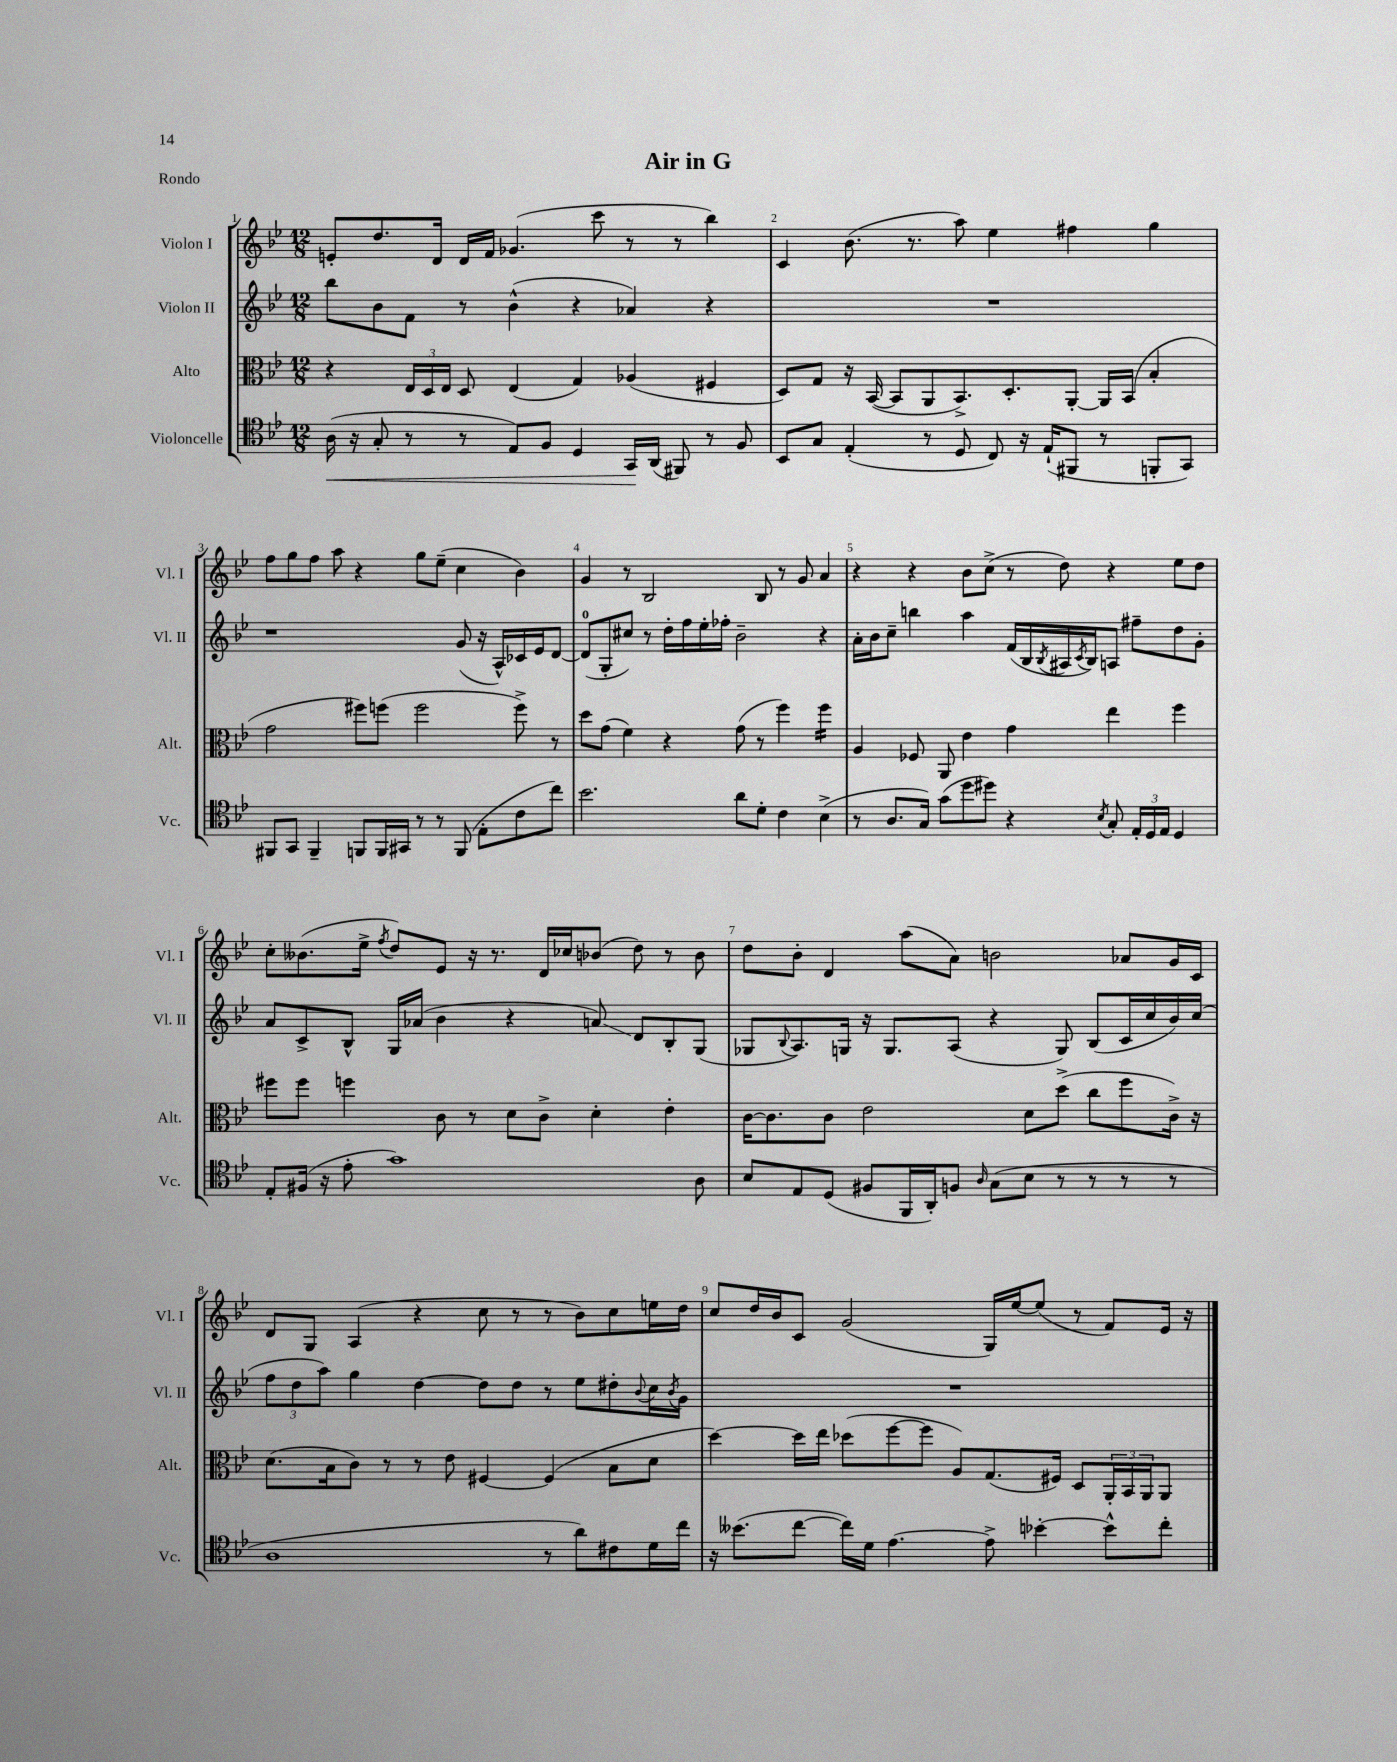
\header { title = "Air in G" piece = "Rondo" }
<<
\new StaffGroup <<
\new Staff = "s0" \with { instrumentName = "Violon I" shortInstrumentName = "Vl. I" } {
    \clef treble \key bes \major \numericTimeSignature \time 12/8
    e'8-. d''8. d'16 d'16 f'16 ges'4.( c'''8 r8 r8 bes''4) |
    c'4 bes'8.( r8. a''8) ees''4 fis''4 g''4 |
    f''8 g''8 f''8 a''8 r4 g''8 ees''8--( c''4 bes'4) |
    g'4 r8 bes2 bes8 r8 g'8 a'4 |
    r4 r4 bes'8 c''8->( r8 d''8) r4 ees''8 d''8 |
    c''8-. beses'8.( ees''16-> \acciaccatura { f''8 } d''8) ees'8 r16 r8. d'16 ces''16 bes'8( d''8) r8 bes'8 |
    d''8 bes'8-. d'4 a''8( a'8) b'2 aes'8 g'16 c'16 |
    d'8 g8 a4( r4 c''8 r8 r8 bes'8) c''8 e''16 d''16 |
    c''8 d''16 bes'16 c'8 g'2( g16) ees''16~ ees''8( r8 f'8) ees'16 r16 \bar "|." |
}
\new Staff = "s1" \with { instrumentName = "Violon II" shortInstrumentName = "Vl. II" } {
    \clef treble \key bes \major \numericTimeSignature \time 12/8
    bes''8 bes'8 f'8 r8 bes'4-^( r4 aes'4) r4 |
    R1. |
    r1 g'8( r16 a16-^) ces'16 ees'16 d'8~ |
    d'8-0( g8-. cis''8) r8 d''16-. f''16 ees''16-. fes''16-. bes'2-- r4 |
    a'16-. bes'16 c''8-- b''4 a''4 f'16( bes16 \acciaccatura { bes8 } ais16 \acciaccatura { c'8 } bes16) a8 fis''8-- d''8 g'8-. |
    a'8 c'8-> bes8-^ g16 aes'16( bes'4 r4 a'8\glissando) d'8 bes8-. g8( |
    ges8 \appoggiatura { bes8 } a8.) g16 r16 g8. a8( r4 g8) bes8( c'16 c''16 bes'16) c''16( |
    \tuplet 3/2 { f''8 d''8 a''8) } g''4 d''4~ d''8 d''8 r8 ees''8 dis''8-. \appoggiatura { bes'8 } c''16 \acciaccatura { bes'8 } g'16 |
    R1. \bar "|." |
}
\new Staff = "s2" \with { instrumentName = "Alto" shortInstrumentName = "Alt." } {
    \clef alto \key bes \major \numericTimeSignature \time 12/8
    r4 \tuplet 3/2 { ees16 d16 ees16 } d8 ees4( g4) aes4( fis4 |
    d8) g8 r16 bes,16~( bes,8 a,8 bes,8.->) d8.-. a,8~-. a,16 bes,16( bes4-. |
    g'2 fis''8) f''8( f''2 f''8->) r8 |
    d''8 g'8( f'4) r4 g'8( r8 f''4) f''4:16 |
    a4 fes8 a,8 ees'4 g'4 ees''4 f''4 |
    fis''8 fis''8 f''4 c'8 r8 d'8 c'8-> d'4-. ees'4-. |
    c'16~ c'8. c'8 ees'2 d'8 d''8->( c''8 f''8 c'16->) r16 |
    d'8.( bes16 c'8) r8 r8 ees'8 fis4~ fis4( bes8 d'8 |
    d''4~) d''16 ees''16 des''8( f''8~ f''8 a8) g8.( fis16) d8 \tuplet 3/2 { a,16-. bes,16 a,16 } a,8 \bar "|." |
}
\new Staff = "s3" \with { instrumentName = "Violoncelle" shortInstrumentName = "Vc." } {
    \clef tenor \key bes \major \numericTimeSignature \time 12/8
    a16\<( r16 g8-. r8 r8 ees8) f8 d4 g,16\! a,16( fis,8) r8 f8 |
    bes,8 g8 ees4-.( r8 d8 c8) r16 ees16-!( fis,8 r8 f,8-. g,8) |
    fis,8 g,8 fis,4-- f,8 f,16 gis,16 r8 r8 f,8( ees8-. c'8 c''8) |
    bes'2. a'8 d'8-. c'4 bes4->( |
    r8 a8. g16) g'8( d''8 dis''8) r4 \acciaccatura { bes8 } g8-. \tuplet 3/2 { ees16-. d16 ees16 } d4 |
    ees8-. fis16( r16 ees'8-. g'1) a8 |
    bes8 ees8 d8( fis8 f,16 a,16-.) f8 \grace { a16 } g8( bes8 r8 r8 r8 r8 |
    a1 r8 a'8) cis'8 d'16 c''16 |
    r16 beses'8.( c''8~ c''16) d'16 ees'4.~ ees'8-> bes'4~-. bes'8-^ c''8-. \bar "|." |
}
>>
>>
\layout { \context { \Score \override BarNumber.break-visibility = ##(#f #t #t) barNumberVisibility = #all-bar-numbers-visible } }
